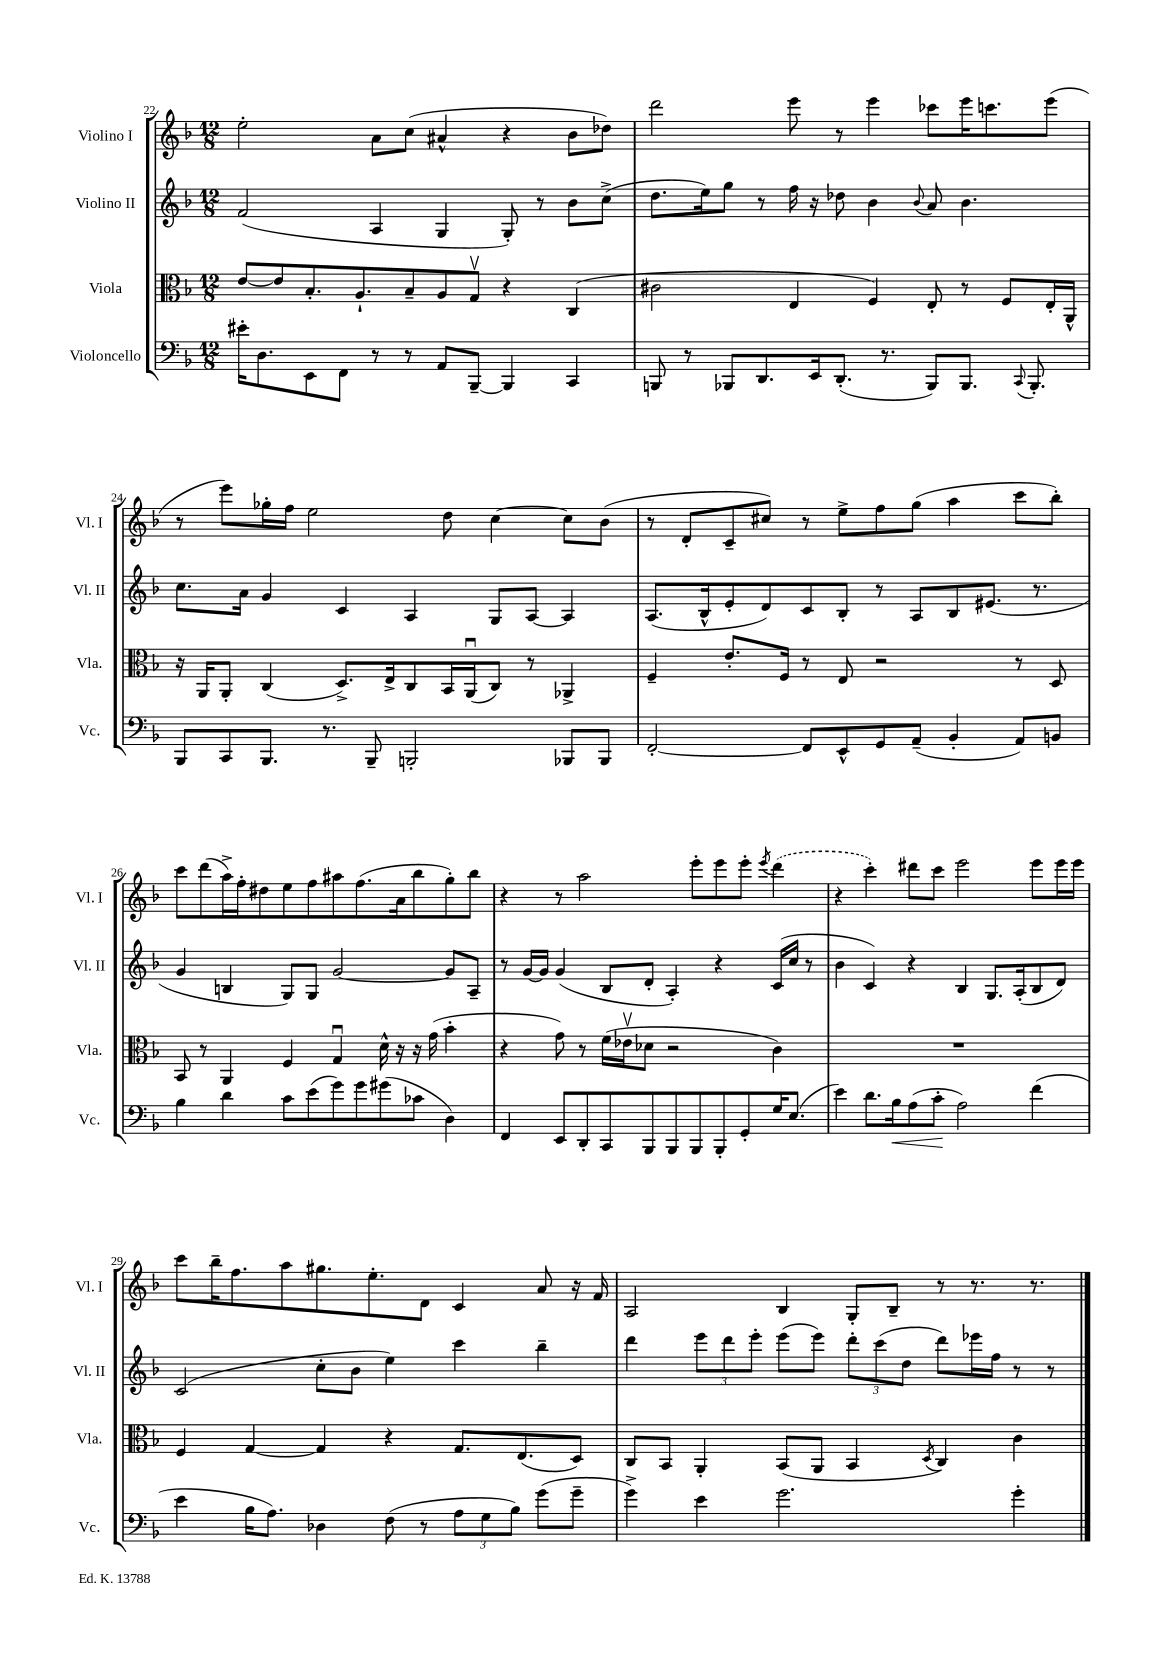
<<
\new StaffGroup <<
\new Staff = "s0" \with { instrumentName = "Violino I" shortInstrumentName = "Vl. I" } {
    \clef treble \key f \major \numericTimeSignature \time 12/8
    \autoBeamOff e''2-. a'8[ c''8]( ais'4-^ r4 bes'8[ des''8]) |
    d'''2 e'''8 r8 e'''4 ces'''8[ e'''16 c'''8. e'''8]( |
    r8 e'''8[) ges''16-. f''16] e''2 d''8 c''4~ c''8[ bes'8]( |
    r8 d'8[-. c'8-- cis''8]) r8 e''8[-> f''8 g''8]( a''4 c'''8[ bes''8]-.) |
    c'''8[ d'''8( a''16->) f''16-. dis''8 e''8 f''8 ais''8 f''8.( a'16 bes''8 g''8-.) bes''8] |
    r4 r8 a''2 e'''8[-. e'''8 e'''8]-. \acciaccatura { e'''8 } \once \slurDashed d'''4( |
    r4 c'''4-.) dis'''8[ c'''8] e'''2 e'''8[ e'''16 e'''16] |
    c'''8[ bes''16-- f''8. a''8 gis''8. e''8.-. d'8] c'4 a'8 r16 f'16 |
    a2 bes4 g8[-. bes8]-- r8 r8. r8. \bar "|." |
}
\new Staff = "s1" \with { instrumentName = "Violino II" shortInstrumentName = "Vl. II" } {
    \clef treble \key f \major \numericTimeSignature \time 12/8
    \autoBeamOff f'2( a4 g4 g8-.) r8 bes'8[ c''8]->( |
    d''8.[ e''16) g''8] r8 f''16 r16 des''8 bes'4 \appoggiatura { bes'8 } a'8 bes'4. |
    c''8.[ a'16] g'4 c'4 a4 g8[ a8]~ a4 |
    a8.[( bes16-^ e'8-. d'8) c'8 bes8]-. r8 a8[ bes8 eis'8.]( r8. |
    g'4 b4 g8[) g8] g'2~ g'8[ a8]-- |
    r8 g'16[~ g'16] g'4( bes8[ d'8]-. a4-.) r4 c'16[( c''16] r8 |
    bes'4 c'4) r4 bes4 g8.[ a16-.( bes8 d'8]) |
    c'2( c''8[-. bes'8] e''4) c'''4 bes''4-- |
    d'''4 \tuplet 3/2 { e'''8[ d'''8 e'''8]-. } e'''8[( e'''8]) \tuplet 3/2 { d'''8[-. c'''8( d''8] } d'''8[) ees'''16 f''16] r8 r8 \bar "|." |
}
\new Staff = "s2" \with { instrumentName = "Viola" shortInstrumentName = "Vla." } {
    \clef alto \key f \major \numericTimeSignature \time 12/8
    \autoBeamOff e'8[~ e'8 bes8.-. a8.-! bes8-- a8 g8]\upbow r4 c4( |
    cis'2 e4 f4) e8-. r8 f8[ e16-. a,16]-^ |
    r16 a,16[ a,8]-. c4( d8.[->) e16-> c8 bes,16 a,16\downbow( c8]) r8 aes,4-> |
    f4-- e'8.[-. f16] r8 e8 r2 r8 d8 |
    bes,8 r8 a,4 f4 g4\downbow d'16-^ r16 r16 g'16( bes'4-. |
    r4 g'8) r8 f'16[( ees'16\upbow des'8] r2 c'4) |
    R1. |
    f4 g4~ g4 r4 g8.[ e8.( d8]) |
    c8[ bes,8] a,4-. bes,8[( a,8] bes,4 \acciaccatura { d8 } c4) c'4 \bar "|." |
}
\new Staff = "s3" \with { instrumentName = "Violoncello" shortInstrumentName = "Vc." } {
    \clef bass \key f \major \numericTimeSignature \time 12/8
    \autoBeamOff eis'16[-. d8. e,8 f,8] r8 r8 a,8[ bes,,8]~-- bes,,4 c,4 |
    b,,8 r8 bes,,8[ d,8. e,16 d,8.]-.( r8. bes,,8[) bes,,8.] \appoggiatura { c,8 } bes,,8.-. |
    bes,,8[ c,8 bes,,8.] r8. bes,,8-- b,,2-. bes,,8[ bes,,8] |
    f,2~-. f,8[ e,8-^ g,8 a,8]--( bes,4-. a,8[) b,8] |
    bes4 d'4 c'8[ e'8( g'8) g'8 gis'8( ces'8] d4) |
    f,4 e,8[ d,8-. c,8 bes,,8 bes,,8 bes,,8 bes,,8-. g,8-. g16 e8.]( |
    e'4) d'8.[ bes16\< a8( c'8]-.\! a2) f'4( |
    e'4 bes16[ a8.]) des4 f8( r8 \tuplet 3/2 { a8[ g8 bes8]) } g'8[( g'8]-- |
    g'4->) e'4 g'2. g'4-. \bar "|." |
}
>>
>>
\layout { \context { \Score currentBarNumber = #22 } }
